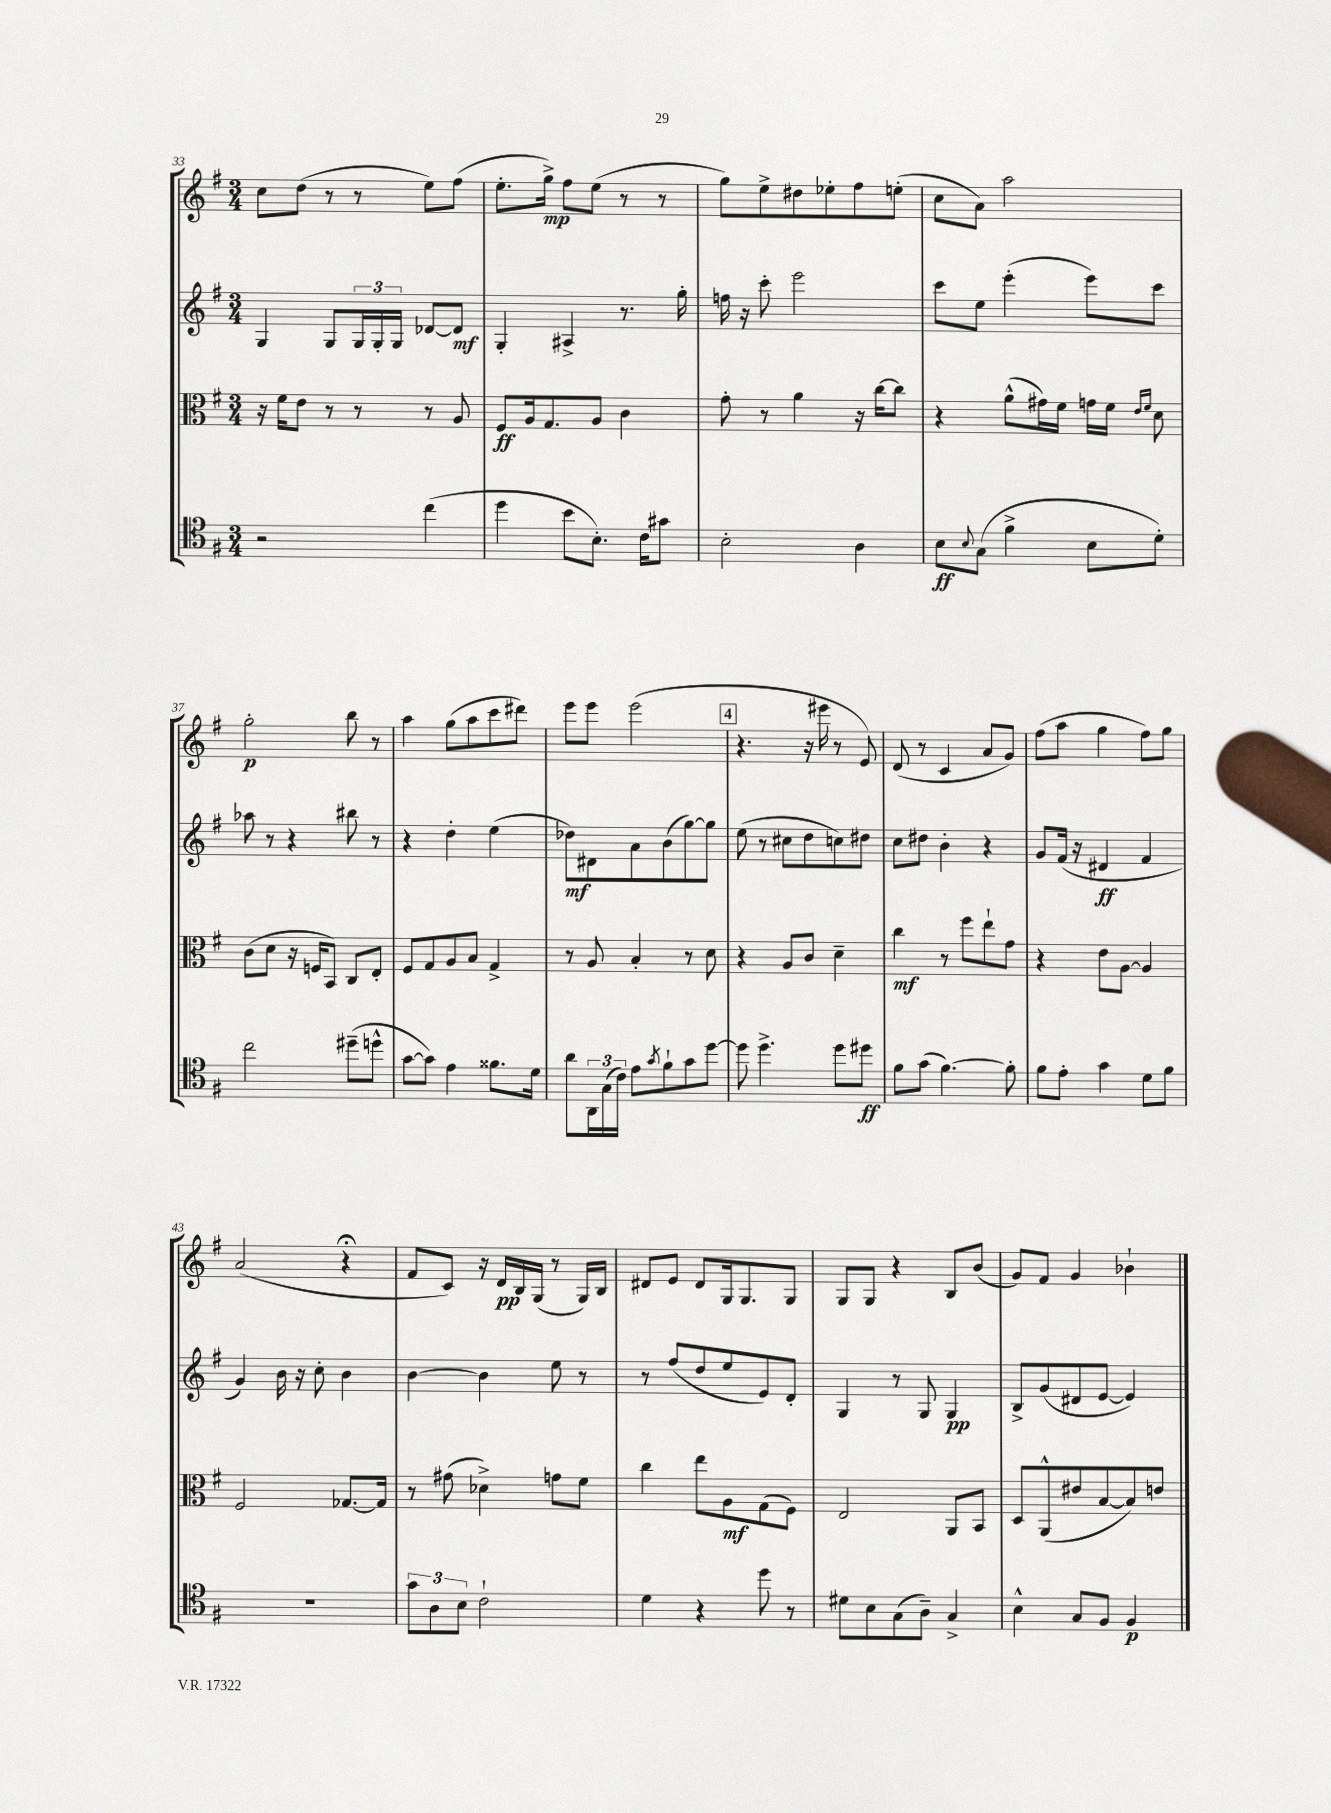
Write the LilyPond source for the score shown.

<<
\new StaffGroup <<
\new Staff = "s0" {
    \clef treble \key g \major \numericTimeSignature \time 3/4
    c''8 d''8( r8 r8 e''8) fis''8( |
    e''8.-. g''16->\mp) fis''8 e''8( r8 r8 |
    g''8) e''8-> dis''8 ees''8-. fis''8 e''8-.( |
    c''8 a'8) a''2 |
    g''2-.\p b''8 r8 |
    a''4 g''8( a''8 c'''8 dis'''8) |
    e'''8 e'''8 e'''2( |
    \mark \markup { \box "4" } r4. r16 eis'''16 r8 e'8) |
    d'8( r8 c'4 a'8 g'8) |
    fis''8( a''8 g''4 fis''8) g''8 |
    a'2( r4\fermata |
    fis'8 c'8) r16 d'16\pp b16 g16( r8 g16) b16 |
    dis'8 e'8 dis'8 g16 g8. g8 |
    g8 g8 r4 b8 b'8( |
    g'8) fis'8 g'4 bes'4-! \bar "|." |
}
\new Staff = "s1" {
    \clef treble \key g \major \numericTimeSignature \time 3/4
    g4 g8 \tuplet 3/2 { g16 g16-. g16 } des'8~ des'8\mf |
    g4-. ais4-> r8. g''16-. |
    f''16 r16 c'''8-. e'''2 |
    c'''8 e''8 e'''4-.( e'''8) c'''8 |
    aes''8 r8 r4 bis''8 r8 |
    r4 d''4-. e''4( |
    des''8\mf) dis'8 a'8 b'8( g''8~) g''8 |
    \mark \markup { \box "4" } e''8( r8 cis''8 d''8 c''8) dis''8 |
    c''8 dis''8 b'4-. r4 |
    g'8 fis'16( r16 dis'4\ff fis'4 |
    g'4) b'16 r16 c''8-. b'4 |
    b'4~ b'4 e''8 r8 |
    r8 fis''8( d''8 e''8 e'8) d'8-. |
    g4 r8 g8 g4\pp |
    b8-> g'8( dis'8 e'8~ e'4) \bar "|." |
}
\new Staff = "s2" {
    \clef alto \key g \major \numericTimeSignature \time 3/4
    r16 fis'16 e'8 r8 r8 r8 a8 |
    fis8\ff a16 g8. a8 c'4 |
    g'8-. r8 a'4 r16 c''16~ c''8 |
    r4 a'8-^( gis'16) fis'16 g'16 fis'16 \grace { e'16 fis'16 } d'8 |
    c'8( d'8 r16 f16 b,8) c8 e8-. |
    fis8 g8 a8 b8 g4-> |
    r8 a8 b4-. r8 d'8 |
    \mark \markup { \box "4" } r4 a8 c'8 d'4-- |
    c''4\mf r8 fis''8 e''8-! g'8 |
    r4 e'8 a8~ a4 |
    fis2 ges8.~ ges16 |
    r8 gis'8( des'4->) g'8 fis'8 |
    c''4 e''8 a8\mf g8( fis8) |
    e2 a,8 b,8 |
    d8 a,8-^( eis'8 b8~ b8) e'8 \bar "|." |
}
\new Staff = "s3" {
    \clef tenor \key g \major \numericTimeSignature \time 3/4
    r2 c''4( |
    d''4 b'8 b8.-.) c'16 gis'8 |
    b2-. a4 |
    b8\ff \appoggiatura { b8 } g8( fis'4-> b8 d'8-.) |
    c''2 dis''8--( d''8-^ |
    g'8~ g'8) e'4 fisis'8. d'16 |
    a'8 \tuplet 3/2 { a,16 g16( c'16) } e'8 \acciaccatura { g'8 } fis'8-! g'8 d''8~ |
    \mark \markup { \box "4" } d''8 d''4.-> d''8 dis''8\ff |
    fis'8 g'8( fis'4.~) fis'8-. |
    fis'8 e'8-. g'4 d'8 fis'8 |
    R2. |
    \tuplet 3/2 { g'8 a8 b8 } c'2-! |
    d'4 r4 d''8 r8 |
    dis'8 b8 g8( a8--) g4-> |
    b4-^ g8 fis8 fis4\p \bar "|." |
}
>>
>>
\layout { \context { \Score currentBarNumber = #33 } }
